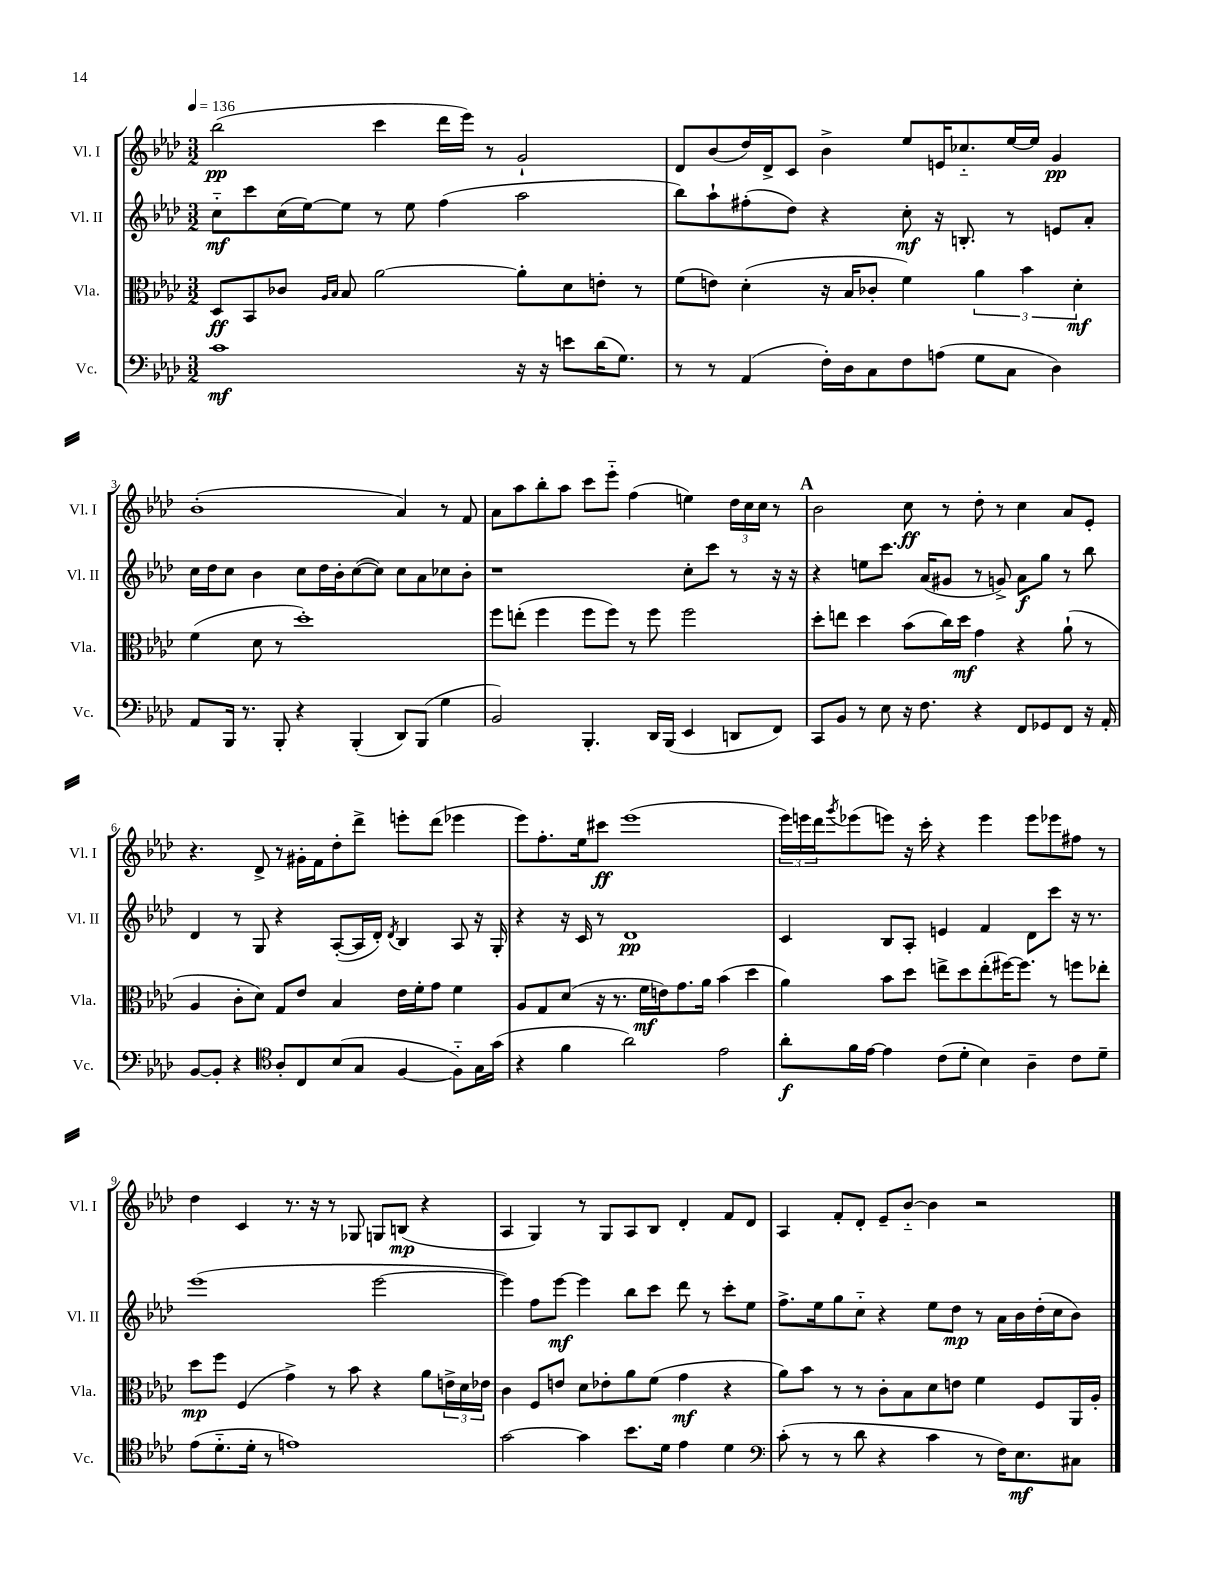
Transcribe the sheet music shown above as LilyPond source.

<<
\new StaffGroup <<
\new Staff = "s0" \with { instrumentName = "Vl. I" shortInstrumentName = "Vl. I" } {
    \clef treble \key aes \major \numericTimeSignature \time 3/2 \tempo 4 = 136
    bes''2\pp( c'''4 des'''16 ees'''16) r8 g'2-! |
    des'8 bes'8( des''16) des'16-> c'8 bes'4-> ees''8 e'16 ces''8.-_ ees''16~ ees''16 g'4\pp |
    bes'1-.( aes'4) r8 f'8 |
    aes'8 aes''8 bes''8-. aes''8 c'''8 ees'''8-_ f''4( e''4) \tuplet 3/2 { des''16 c''16 c''16 } r8 |
    \mark \markup { \bold "A" } bes'2 c''8\ff r8 des''8-. r8 c''4 aes'8 ees'8-. |
    r4. des'8-> r8 gis'16-. f'16 des''8-. des'''8-> e'''8-. des'''8( ees'''4 |
    ees'''8) f''8.-. ees''16 cis'''8\ff ees'''1( |
    \tuplet 3/2 { ees'''16) e'''16 des'''16 } \acciaccatura { g'''8 } ees'''8( e'''8) r16 c'''16-. r4 e'''4 e'''8 ees'''8 fis''8 r8 |
    des''4 c'4 r8. r16 r8 ges8 g8 b8\mp( r4 |
    aes4 g4) r8 g8 aes8 bes8 des'4-. f'8 des'8 |
    aes4 f'8-. des'8-. ees'8-- bes'8~-_ bes'4 r2 \bar "|." |
}
\new Staff = "s1" \with { instrumentName = "Vl. II" shortInstrumentName = "Vl. II" } {
    \clef treble \key aes \major \numericTimeSignature \time 3/2
    c''8-_\mf c'''8 c''16( ees''16~) ees''8 r8 ees''8 f''4( aes''2 |
    bes''8) aes''8-! fis''8-.( des''8) r4 c''8-.\mf r16 b8.-. r8 e'8 aes'8-. |
    c''16 des''16 c''8 bes'4 c''8 des''16 bes'16-. c''8~( c''8) c''8 aes'8 ces''8 bes'8-. |
    r1 c''8-. c'''8 r8 r16 r16 |
    \mark \markup { \bold "A" } r4 e''8 c'''8. aes'16( gis'8 r8 g'8->) aes'8\f g''8 r8 bes''8 |
    des'4 r8 g8 r4 aes8~-.( aes16 des'16-.) \acciaccatura { des'8 } bes4 aes8 r16 g16-. |
    r4 r16 c'16 r8 des'1\pp |
    c'4 bes8 aes8-. e'4 f'4 des'8 c'''8 r16 r8. |
    ees'''1( ees'''2~ |
    ees'''4) f''8 ees'''8~\mf ees'''4 bes''8 c'''8 des'''8 r8 c'''8-. ees''8 |
    f''8.-> ees''16 g''8 c''8-_ r4 ees''8 des''8\mp r8 aes'16 bes'16 des''16-.( c''16 bes'8) \bar "|." |
}
\new Staff = "s2" \with { instrumentName = "Vla." shortInstrumentName = "Vla." } {
    \clef alto \key aes \major \numericTimeSignature \time 3/2
    des8\ff bes,8 ces'8 \grace { aes16 bes16 } bes8 aes'2~ aes'8-. des'8 e'8-. r8 |
    f'8( e'8) des'4-.( r16 bes16 ces'8-. f'4) \tuplet 3/2 { aes'4 bes'4 des'4-.\mf } |
    f'4( des'8 r8 des''1-.) |
    f''8 e''8-.( f''4 f''8 f''8) r8 f''8 f''2 |
    \mark \markup { \bold "A" } des''8-. e''8 des''4 bes'8( c''16) des''16\mf g'4 r4 aes'8-!( r8 |
    aes4 c'8-. des'8) g8 ees'8 bes4 ees'16 f'16-. g'8 f'4 |
    aes8 g8 des'8( r16 r8. f'16\mf e'16) g'8. aes'16 bes'4( des''4 |
    aes'4) bes'8 des''8 e''8-> des''8 e''8-.( fis''16~) fis''8. r8 f''8 ees''8-. |
    des''8\mp f''8 f4( g'4->) r8 bes'8 r4 aes'8 \tuplet 3/2 { e'16-> des'16 ees'16 } |
    c'4 f8 e'8 des'8 ees'8-. aes'8 f'8( g'4\mf r4 |
    aes'8) bes'8 r8 r8 c'8-. bes8 des'8 e'8 f'4 f8 aes,16 aes16-. \bar "|." |
}
\new Staff = "s3" \with { instrumentName = "Vc." shortInstrumentName = "Vc." } {
    \clef bass \key aes \major \numericTimeSignature \time 3/2
    c'1\mf r16 r16 e'8 des'16( g8.) |
    r8 r8 aes,4( f16-.) des16 c8 f8 a8( g8 c8 des4) |
    aes,8 bes,,16 r8. bes,,8-. r4 bes,,4-.( des,8) bes,,8( g4 |
    bes,2) bes,,4.-. des,16 bes,,16( ees,4 d,8 f,8) |
    \mark \markup { \bold "A" } c,8 bes,8 r8 ees8 r16 f8. r4 f,8 ges,8 f,8 r16 aes,16-. |
    bes,8~ bes,8-. r4 \clef tenor aes8-. c8 bes8( g8 f4~ f8-_) g16 g'16( |
    r4 f'4 aes'2) ees'2 |
    aes'8-.\f f'16 ees'16~ ees'4 c'8( des'8-. bes4) aes4-- c'8 des'8-- |
    ees'8( des'8.-_ des'16-. r8 e'1) |
    g'2~ g'4 bes'8. des'16 ees'4 des'4 |
    \clef bass c'8-.( r8 r8 des'8 r4 c'4 r8 f16) ees8.\mf cis8 \bar "|." |
}
>>
>>
